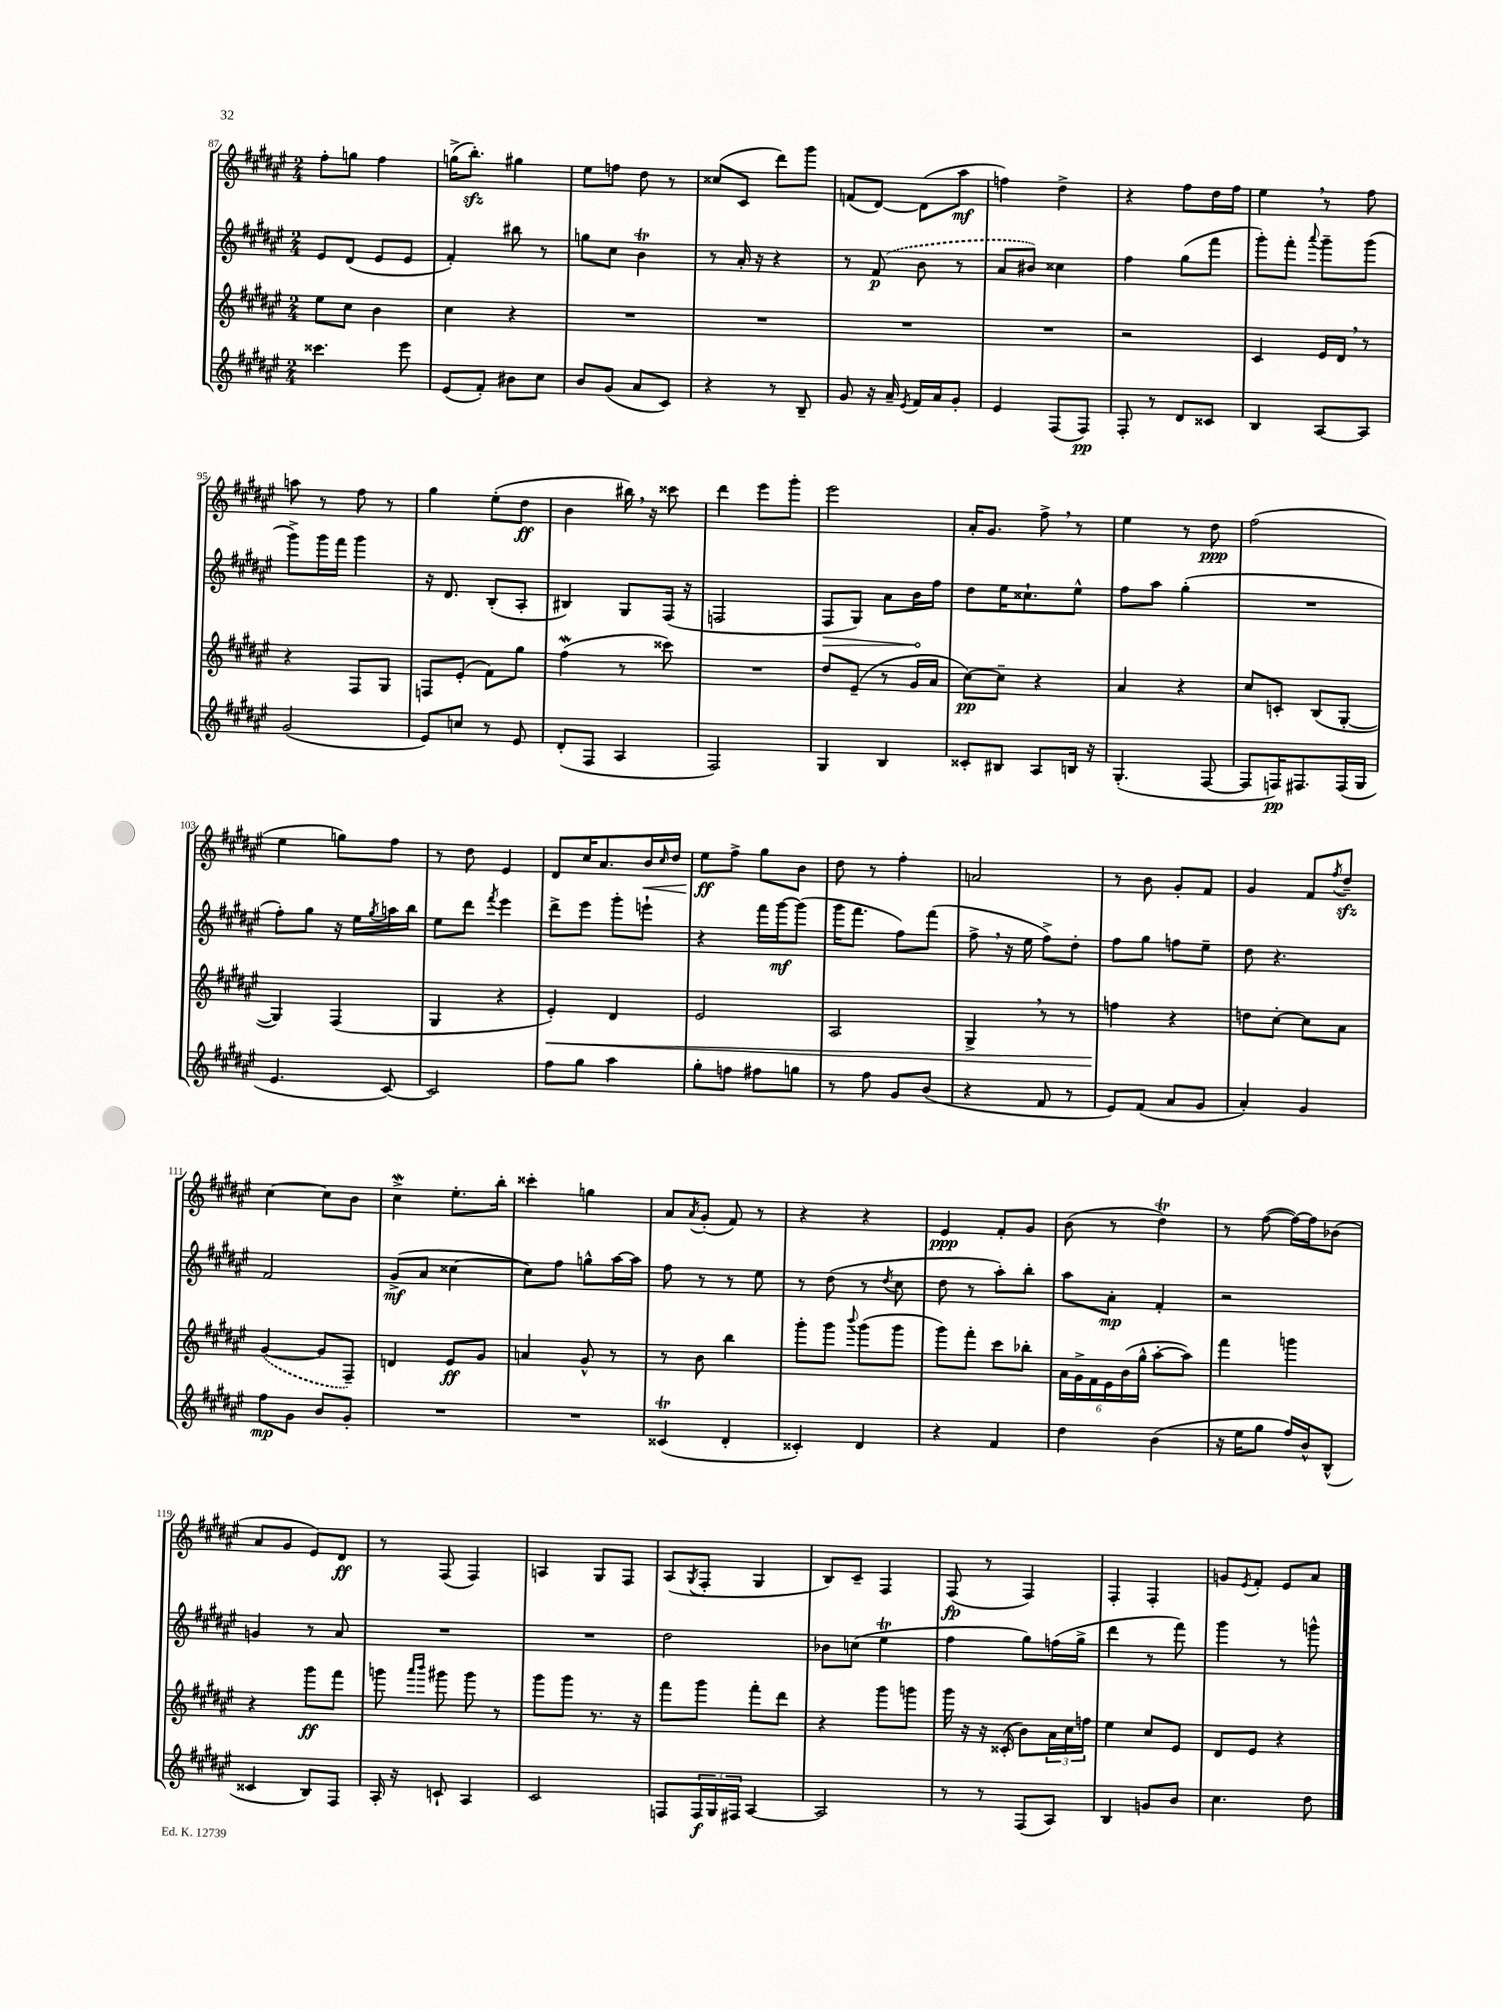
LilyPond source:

<<
\new StaffGroup <<
\new Staff = "s0" {
    \clef treble \key fis \major \numericTimeSignature \time 2/4
    fis''8-. g''8 fis''4 |
    g''16->( b''8.-.\sfz) gis''4 |
    eis''8 f''8 dis''8 r8 |
    cisis''8( cis'8 dis'''8) gis'''8 |
    f'8( dis'8~) dis'8( ais''8\mf |
    f''4) dis''4-> |
    r4 fis''8 dis''16 fis''16 |
    eis''4 \breathe r8 fis''8 |
    a''8 r8 fis''8 r8 |
    gis''4 eis''8-.( dis''8\ff |
    b'4 bis''16) \breathe r16 cisis'''8 |
    dis'''4 eis'''8 gis'''8-. |
    eis'''2 |
    ais'16-. gis'8. fis''8-> \breathe r8 |
    eis''4 r8 dis''8\ppp |
    fis''2( |
    eis''4 g''8) fis''8 |
    r8 dis''8 eis'4 |
    dis'8 cis''16 ais'8. b'16\< \grace { cis''16 } dis''16 |
    eis''8\ff\! fis''8-> gis''8 b'8 |
    dis''8 r8 fis''4-. |
    a'2 |
    r8 b'8 gis'8-. fis'8 |
    gis'4 fis'8 \acciaccatura { fis''8 } dis''8--\sfz |
    cis''4~ cis''8 b'8 |
    cis''4->\mordent eis''8.-. b''16-. |
    cisis'''4-. g''4 |
    ais'8 \acciaccatura { ais'8 } gis'8-.( fis'8) r8 |
    r4 r4 |
    eis'4\ppp fis'8-. gis'8 |
    b'8( r8 dis''4\trill) |
    r8 fis''8~( fis''16~) fis''16 bes'8( |
    ais'8 gis'8 eis'8) dis'8\ff |
    r8 fis8( fis4) |
    a4 gis8 fis8 |
    ais8( \acciaccatura { gis8 } fis8-. gis4 |
    b8) cis'8-- fis4 |
    fis8\fp( r8 fis4) |
    fis4-. fis4-. |
    g'8 \acciaccatura { eis'8 } fis'8-. eis'8 ais'8 \bar "|." |
}
\new Staff = "s1" {
    \clef treble \key fis \major \numericTimeSignature \time 2/4
    eis'8 dis'8( eis'8 eis'8 |
    fis'4-.) bis''8 r8 |
    g''8 cis''8 b'4\trill |
    r8 ais'16-. r16 r4 |
    r8 \once \slurDashed fis'8\p( b'8 r8 |
    ais'8 bis'8) cisis''4 |
    fis''4 gis''8( fis'''8 |
    gis'''8-.) fis'''8-. \appoggiatura { ais'''8 } gis'''8-- gis'''8( |
    gis'''8->) gis'''16 fis'''16 gis'''4 |
    r16 dis'8. b8-.( ais8-. |
    bis4) gis8 fis16( r16 |
    f2 |
    \once \override Hairpin.circled-tip = ##t fis8\> gis8) ais'8 b'16\! fis''16 |
    dis''8 eis''16 cisis''8.-! eis''8-^ |
    fis''8 ais''8 gis''4-.( |
    R2 |
    fis''8-.) gis''8 r16 eis''16 \acciaccatura { gis''8 } a''16 b''16 |
    eis''8 dis'''8 \acciaccatura { fis'''8 } eis'''4 |
    dis'''8-> eis'''8 gis'''8-. e'''8-! |
    r4 fis'''16 gis'''16~\mf gis'''8( |
    gis'''16 fis'''8. fis''8) fis'''8( |
    fis''8-> \breathe r16 eis''16 fis''8->) dis''8-. |
    fis''8 gis''8 f''8 eis''8-- |
    dis''8 r4. |
    fis'2 |
    gis'8->\mf( ais'8 cisis''4~ |
    cisis''8) fis''8 g''8-^ ais''16~ ais''16 |
    fis''8 r8 r8 eis''8 |
    r8 dis''8( r8 \acciaccatura { dis''8 } cis''8 |
    dis''8 r8 ais''8-.) b''8-. |
    ais''8 ais'8-.\mp fis'4-. |
    r2 |
    g'4 r8 ais'8 |
    R2 |
    R2 |
    dis''2 |
    bes'8 c''8( eis''4\trill |
    fis''4 gis''8) f''16( gis''16-> |
    dis'''4 r8 fis'''8) |
    gis'''4 r8 g'''8-^ \bar "|." |
}
\new Staff = "s2" {
    \clef treble \key fis \major \numericTimeSignature \time 2/4
    eis''8 cis''8 b'4 |
    cis''4 r4 |
    R2 |
    R2 |
    R2 |
    R2 |
    r2 |
    cis'4 eis'16 dis'16 \breathe r8 |
    r4 fis8 gis8 |
    f8 eis'8-.( fis'8) gis''8 |
    fis''4\mordent( r8 cisis'''8) |
    R2 |
    dis''8 eis'8--( r8 gis'16 ais'16 |
    cis''8~\pp) cis''8-- r4 |
    ais'4 r4 |
    cis''8 c'8-. b8( gis8~-. |
    gis4) fis4( |
    gis4 r4 |
    eis'4-.\<) dis'4 |
    eis'2 |
    ais2 |
    gis4-> \breathe r8 r8 |
    f''4\! r4 |
    d''8 cis''8~-. cis''8 ais'8 |
    \once \slurDashed gis'4~( gis'8 fis8--) |
    d'4 eis'8\ff gis'8 |
    a'4 gis'8-^ r8 |
    r8 b'8 b''4 |
    gis'''8-. gis'''8 \appoggiatura { b'''8 } gis'''8( gis'''8 |
    gis'''8) fis'''8-. cis'''8 bes''8-. |
    \tuplet 6/4 { ais'16 gis'16-> fis'16 eis'16 b'16( gis''16-^ } ais''8~-. ais''8) |
    fis'''4 g'''4 |
    r4 gis'''8\ff fis'''8 |
    g'''8 \grace { ais'''16 b'''16 } gis'''8 gis'''8 r8 |
    gis'''8 gis'''8 r8. r16 |
    fis'''8 gis'''8 fis'''8-. dis'''8 |
    r4 gis'''8 g'''8 |
    gis'''16 r16 r16 cisis'16-.( b'8) \tuplet 3/2 { ais'16 cis''16 f''16 } |
    eis''4 cis''8 eis'8 |
    dis'8 eis'8 r4 \bar "|." |
}
\new Staff = "s3" {
    \clef treble \key fis \major \numericTimeSignature \time 2/4
    cisis'''4. eis'''8 |
    eis'8( fis'8-.) bis'8 cis''8 |
    b'8 gis'8( ais'8 cis'8) |
    r4 r8 b8-- |
    gis'8 r16 ais'16-- \acciaccatura { eis'8 } fis'16 ais'16 gis'8-. |
    eis'4 fis8( fis8\pp) |
    fis8-. r8 dis'8 cisis'8 |
    b4 ais8~ ais8 |
    gis'2( |
    eis'8) c''8 r8 eis'8 |
    dis'8-.( fis8 ais4 |
    fis2) |
    gis4 b4 |
    cisis'8-. bis8 ais8 b16 r16 |
    gis4.-.( fis8~ |
    fis8 f16\pp) fis8. fis16( gis16 |
    eis'4. cis'8~) |
    cis'2 |
    fis''8 gis''8 ais''4 |
    gis''8-. f''8 fis''8 g''8 |
    r8 fis''8 gis'8 b'8( |
    r4 fis'8 r8 |
    eis'8) fis'8( ais'8 gis'8 |
    ais'4-.) gis'4 |
    fis''8\mp gis'8 b'8 gis'8-. |
    R2 |
    R2 |
    cisis'4\trill( dis'4-. |
    cisis'4-.) dis'4 |
    r4 fis'4 |
    dis''4 b'4( |
    r16 eis''16 gis''8 fis''16) b'16-^ b8-^( |
    cisis'4 b8) fis8 |
    ais16-. r16 c'8-! ais4 |
    cis'2 |
    f8 \tuplet 3/2 { f16\f gis16 fis16 } ais4~ |
    ais2 |
    r8 r8 fis8( ais8) |
    b4 g'8 b'8 |
    cis''4. dis''8 \bar "|." |
}
>>
>>
\layout { \context { \Score currentBarNumber = #87 } }
